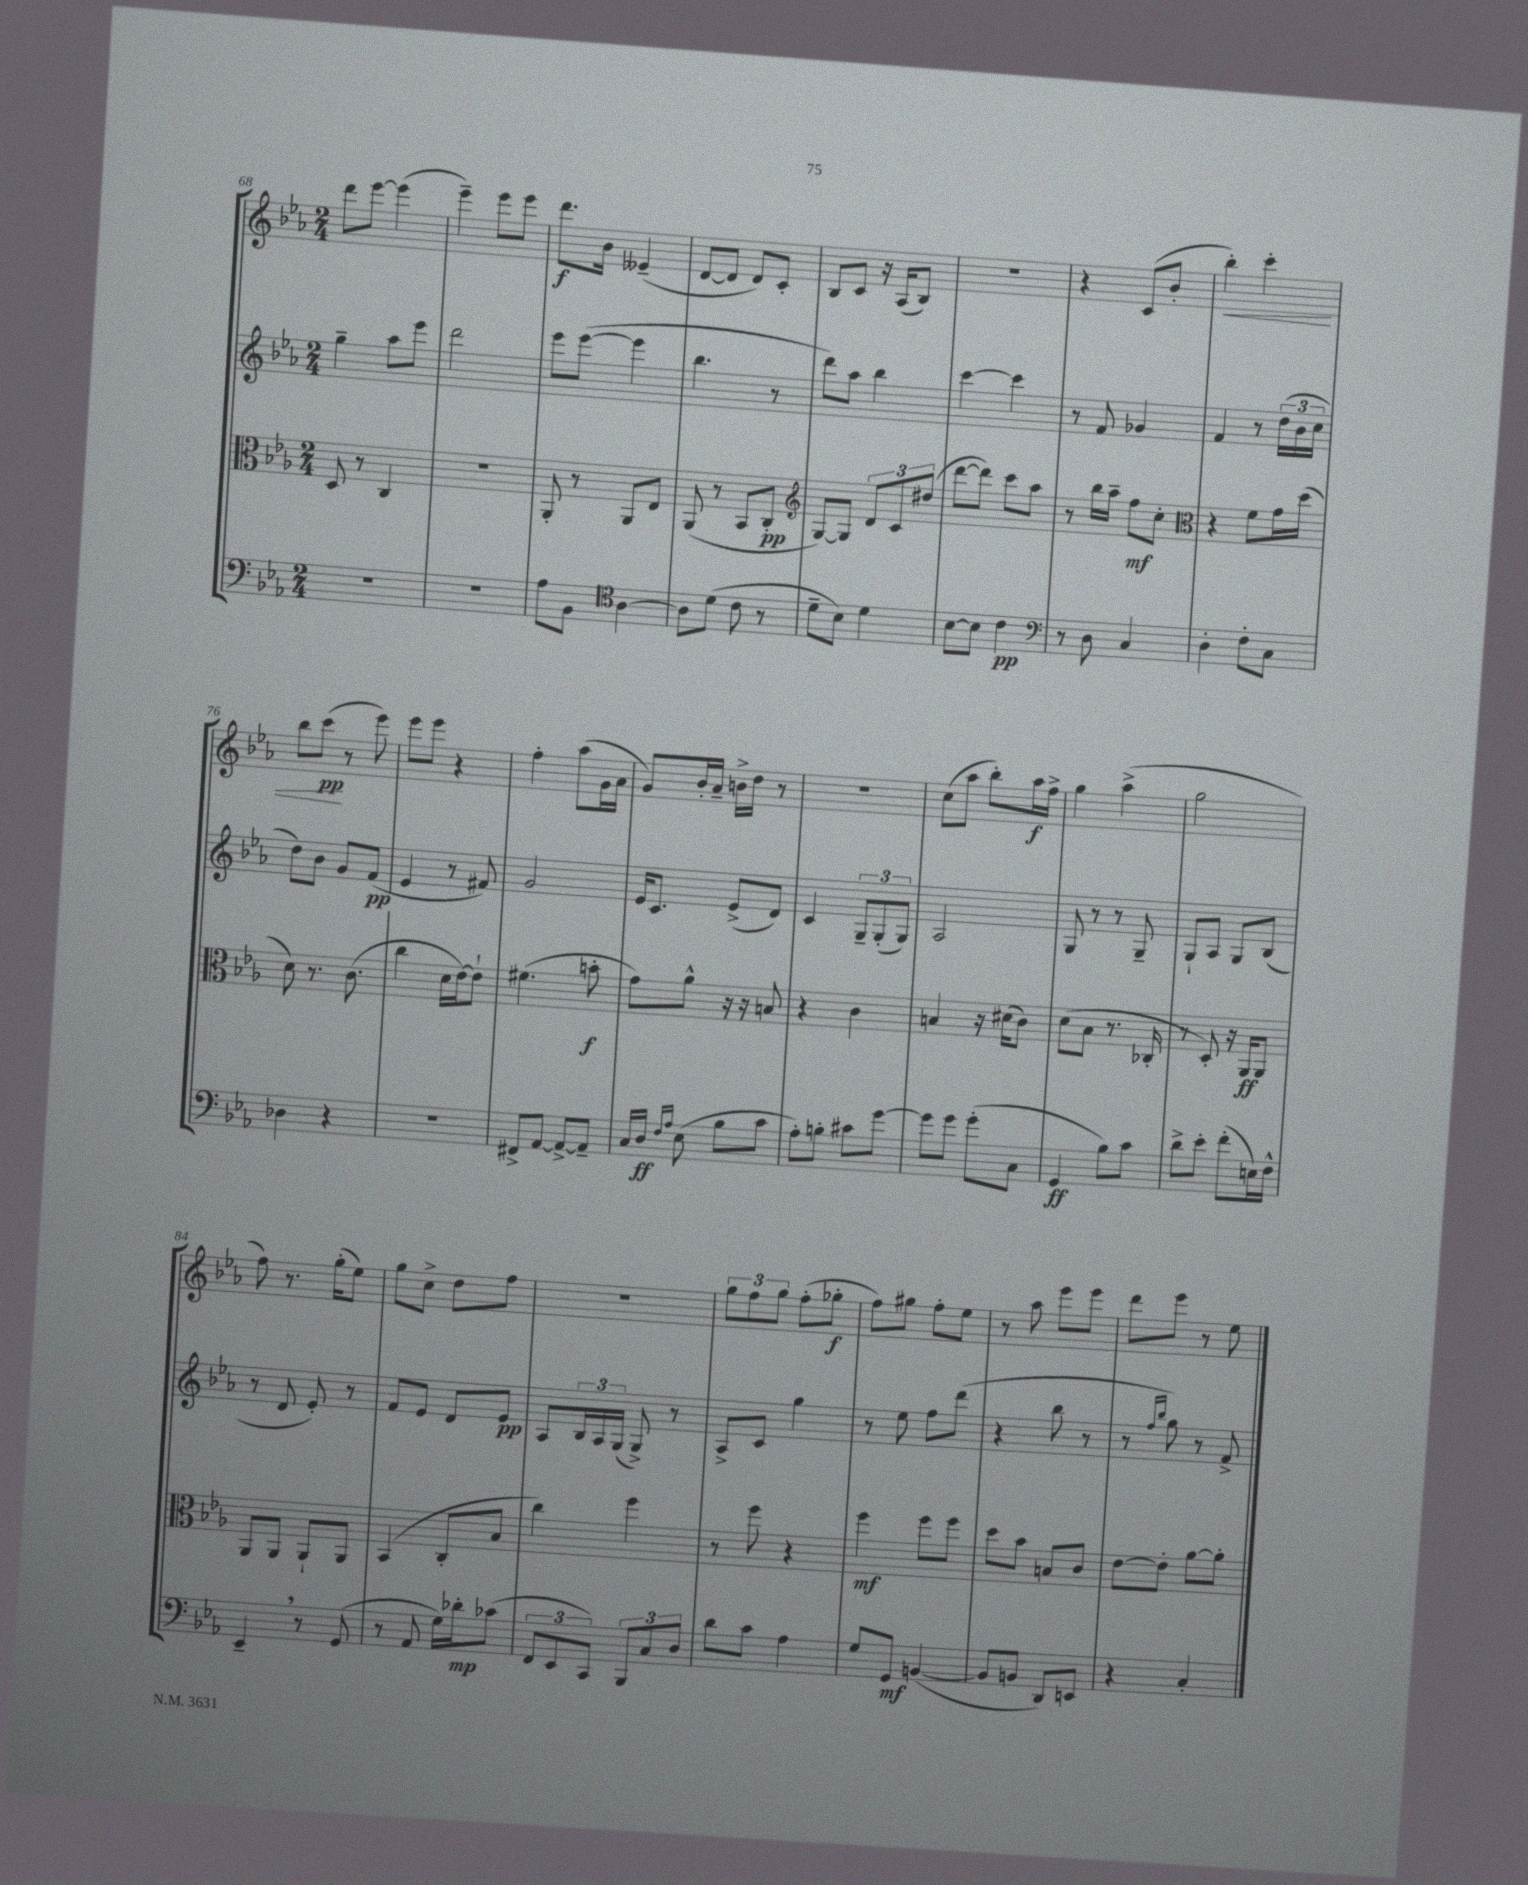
<<
\new StaffGroup <<
\new Staff = "s0" {
    \clef treble \key ees \major \numericTimeSignature \time 2/4
    d'''8 ees'''8~ ees'''4( |
    ees'''4--) ees'''8 ees'''8 |
    d'''8.\f bes'16 eeses'4--( |
    d'8~ d'8 d'8) c'8-. |
    bes8 c'8 r16 aes16( bes8) |
    R2 |
    r4 c'8( bes'8-. |
    bes''4-.\<) c'''4-. |
    bes''8 c'''8\pp\!( r8 ees'''8) |
    ees'''8 ees'''8 r4 |
    f''4-. aes''8( g'16 aes'16 |
    g'8) bes'16-. aes'16-- b'16-> d''16 r8 |
    r2 |
    c''8( aes''8 bes''8-.) aes''16\f f''16-> |
    g''4 aes''4->( |
    g''2 |
    f''8) r8. g''16-.( ees''8) |
    g''8 c''8-> d''8 f''8 |
    R2 |
    \tuplet 3/2 { g''8 f''8 g''8 } f''8-.( ges''8-.\f |
    f''8) gis''8 f''8-. ees''8 |
    r8 aes''8 ees'''8 ees'''8 |
    d'''8 ees'''8 r8 ees''8 \bar "|." |
}
\new Staff = "s1" {
    \clef treble \key ees \major \numericTimeSignature \time 2/4
    g''4-- aes''8 ees'''8 |
    d'''2 |
    ees'''8 ees'''8~( ees'''4 |
    bes''4. r8 |
    d'''8) aes''8 bes''4 |
    c'''4~ c'''4 |
    r8 f'8 ges'4 |
    f'4 r8 \tuplet 3/2 { d''16( bes'16 c''16 } |
    d''8) bes'8 g'8 f'8\pp( |
    ees'4 r8 fis'8) |
    g'2 |
    ees'16 c'8. ees'8->( d'8) |
    c'4 \tuplet 3/2 { g8-- g8-.( g8) } |
    aes2 |
    g8 r8 r8 g8-- |
    g8-! aes8 g8 bes8( |
    r8 d'8 ees'8-.) r8 |
    f'8 ees'8 d'8 ees'8\pp |
    aes8 \tuplet 3/2 { bes16 aes16 g16( } g8->) r8 |
    aes8-> c'8 g''4 |
    r8 ees''8 f''8 d'''8( |
    r4 bes''8 r8 |
    r8 \grace { f''16 bes''16 } g''8) r8 f'8-> \bar "|." |
}
\new Staff = "s2" {
    \clef alto \key ees \major \numericTimeSignature \time 2/4
    d8 r8 c4 |
    R2 |
    aes,8-. r8 aes,8 ees8 |
    aes,8( r8 bes,8 c8-.\pp |
    \clef treble g8~) g8 \tuplet 3/2 { d'8 c'8 dis''8( } |
    d'''8~ d'''8) c'''8 aes''8 |
    r8 bes''16 aes''16-- f''8\mf c''8-. |
    \clef alto r4 f'8 g'16 d''16( |
    d'8) r8. c'8.( |
    c''4 d'16 ees'16~) ees'8-! |
    fis'4.( b'8-.\f |
    g'8) aes'8-^ r16 r16 b8 |
    r4 c'4 |
    b4 r16 dis'16( c'8) |
    d'8( bes8 r8. ces16-. |
    r8 d8-.) r16 aes,16\ff aes,8 |
    aes,8 aes,8 aes,8-! aes,8 |
    bes,4( c8-. bes8 |
    c''4) f''4 |
    r8 f''8 r4 |
    f''4\mf f''8 f''8 |
    d''8 bes'8 b8 c'8 |
    ees'8~ ees'8-. aes'8~ aes'8-. \bar "|." |
}
\new Staff = "s3" {
    \clef bass \key ees \major \numericTimeSignature \time 2/4
    R2 |
    R2 |
    aes8 bes,8 \clef tenor aes4~ |
    aes8 d'8( c'8 r8 |
    d'8-- bes8) d'4 |
    bes8~ bes8 c'4\pp |
    \clef bass r8 d8 c4 |
    d4-. f8-. c8 |
    des4 r4 |
    R2 |
    fis,8-> aes,8~ aes,8~-> aes,8-- |
    c16 d16\ff \grace { f16 aes16 } ees8( bes8 c'8 |
    aes8-.) b8-. cis'8 g'8~ |
    g'8 g'8 g'8-.( c8 |
    g,4\ff bes8) c'8 |
    d'8-> ees'8-. f'8-.( e16) f16-^ |
    ees,4-- \breathe r8 g,8( |
    r8 aes,8 g16) des'16-.\mp ces'8( |
    \tuplet 3/2 { f,8 ees,8 c,8) } \tuplet 3/2 { bes,,8 c8 d8 } |
    d'8 c'8 aes4 |
    g8 g,8\mf b,4~( |
    b,8 b,8 d,8) e,8 |
    r4 c4-. \bar "|." |
}
>>
>>
\layout { \context { \Score currentBarNumber = #68 } }
